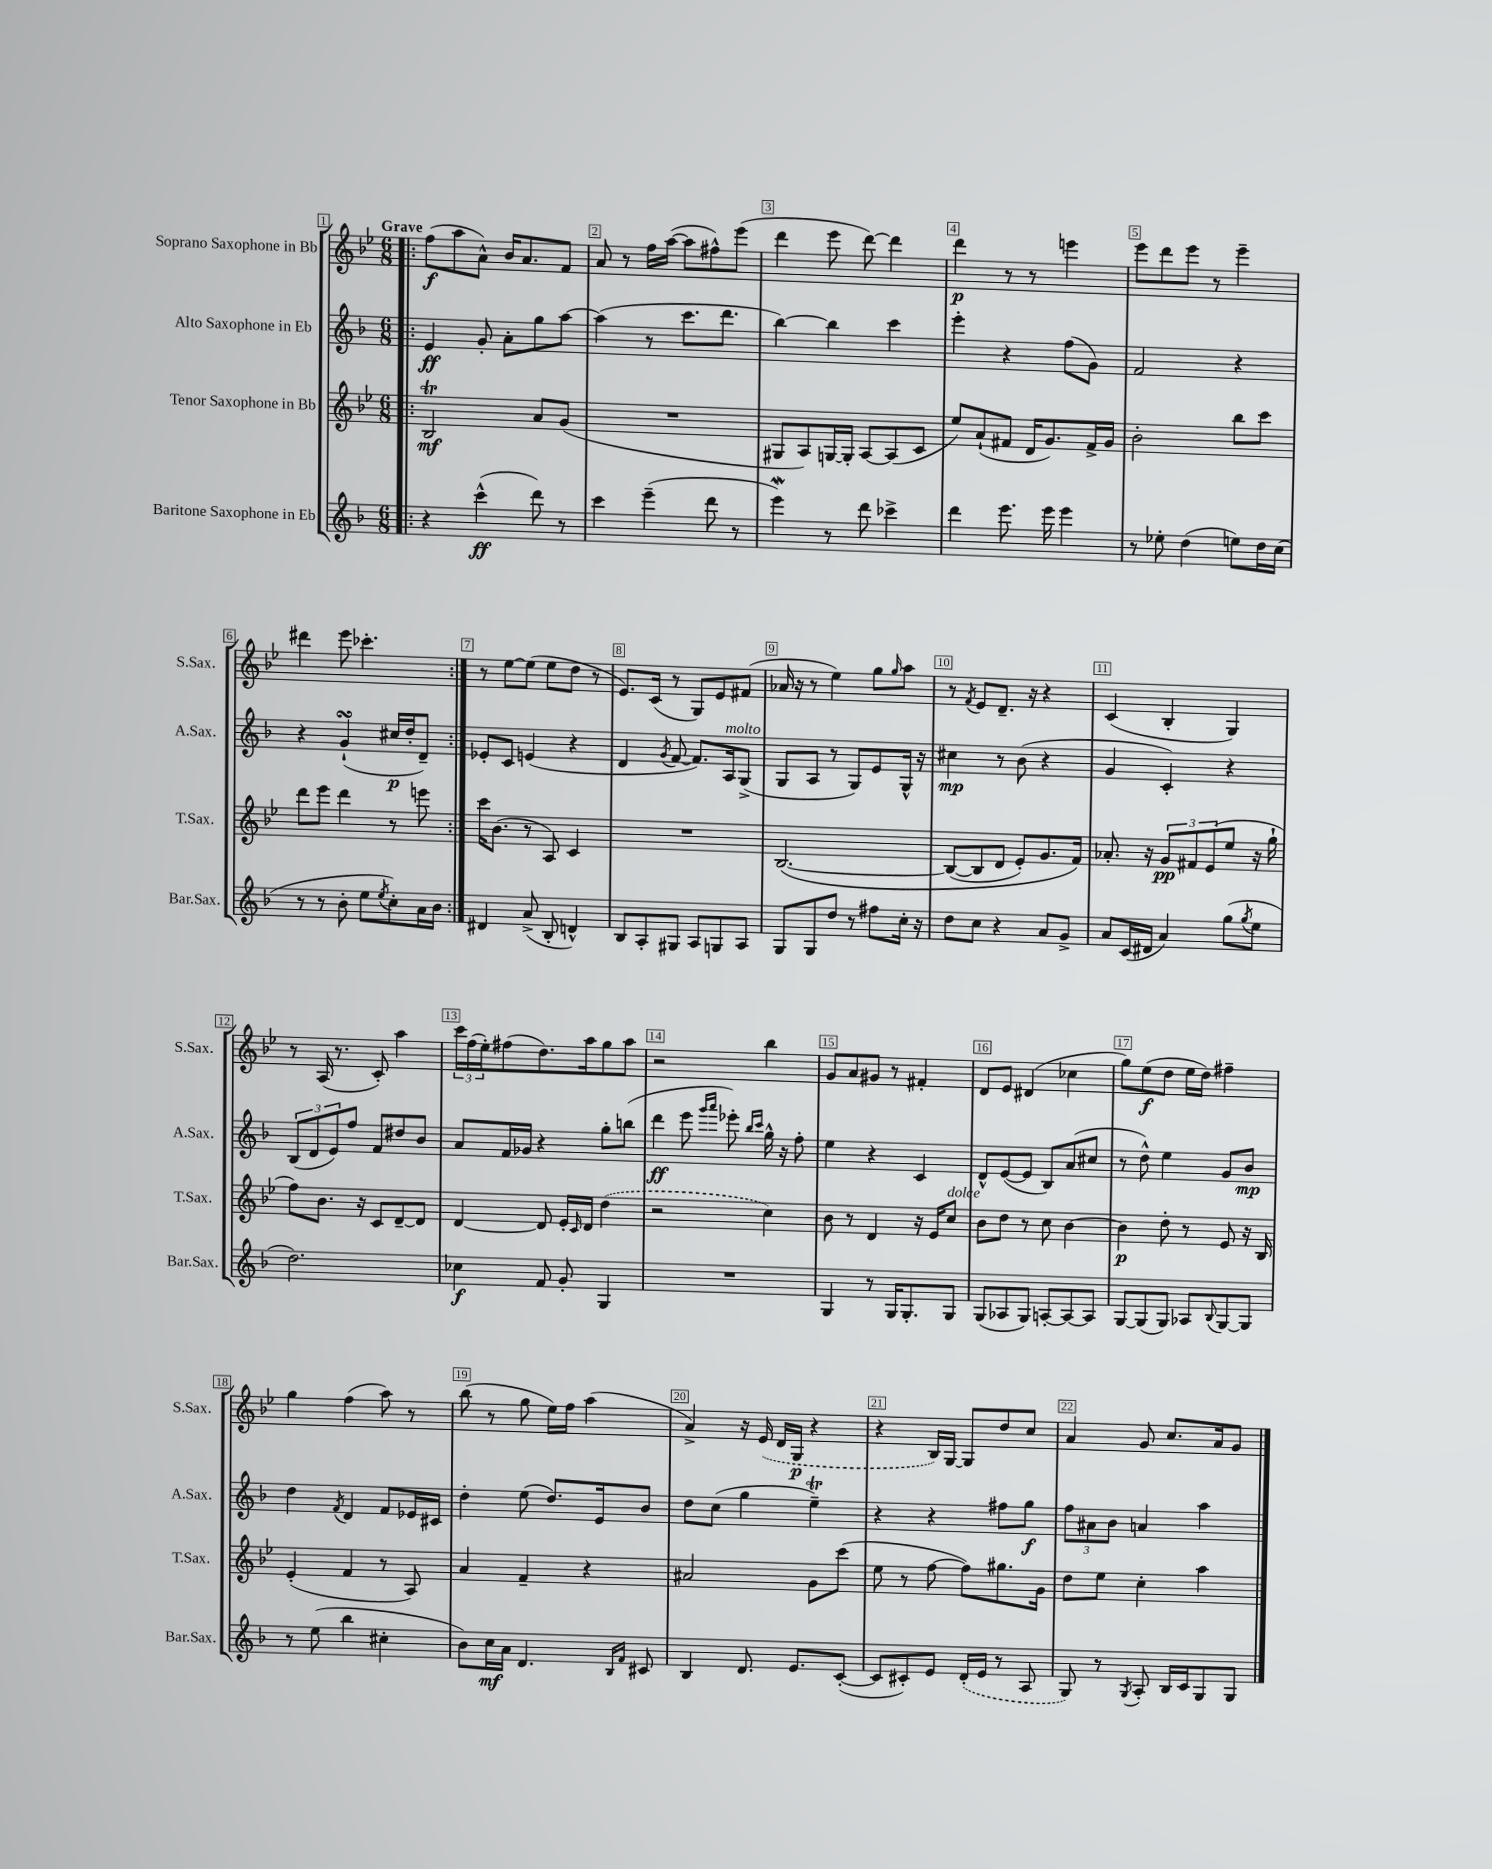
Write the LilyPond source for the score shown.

<<
\new StaffGroup <<
\new Staff = "s0" \with { instrumentName = "Soprano Saxophone in Bb" shortInstrumentName = "S.Sax." } {
    \clef treble \key bes \major \numericTimeSignature \time 6/8 \tempo "Grave"
    \repeat volta 2 { \bar ".|:" f''8\f( a''8 a'8-^) bes'16 a'8. f'8 |
    a'8 r8 f''16 a''16~( a''8 fis''8-^) ees'''8( |
    d'''4 ees'''8 d'''8~) d'''4 |
    d'''4\p r8 r8 e'''4 |
    ees'''8 d'''8 ees'''8 r8 ees'''4-- |
    dis'''4 ees'''8 ces'''4.-. | }
    r8 ees''8~ ees''8( ees''8 d''8 r8 |
    ees'8.) c'16( r8 g8) ees'8 fis'8( |
    aes'16 r16 r8 ees''4) g''8 \grace { g''16 } a''8 |
    r8 \acciaccatura { f'8 } ees'8 d'8.-- r16 r4 |
    c'4( bes4-. g4) |
    r8 a16( r8. c'8-.) a''4 |
    \tuplet 3/2 { c'''16 f''16( ees''16-.) } fis''8( d''8.) a''16 g''8 a''8 |
    r2 bes''4 |
    g'8 a'8 gis'8 r8 fis'4-. |
    d'8 ees'8 dis'4( ces''4 |
    g''8) ees''8\f( d''8 ees''16 d''16) fis''4-- |
    g''4 f''4( a''8) r8 |
    bes''8( r8 g''8 ees''16) f''16 a''4( |
    a'4->) r16 \once \slurDashed ees'16( d'16 g16\p r4 |
    r4 bes16) g16~ g8 d''8 c''8 |
    a'4 g'8 c''8. a'16 g'8 \bar "|." |
}
\new Staff = "s1" \with { instrumentName = "Alto Saxophone in Eb" shortInstrumentName = "A.Sax." } {
    \clef treble \key f \major \numericTimeSignature \time 6/8
    \repeat volta 2 { \bar ".|:" e'4\ff g'8-. a'8-. g''8 a''8~ |
    a''4( r8 c'''8. d'''8. |
    bes''4~) bes''4 c'''4 |
    e'''4-. r4 f''8( g'8) |
    f'2 r4 |
    r4 g'4-!\turn( cis''16\p d''16-. d'8--) | }
    ees'8-. c'8 e'4( r4 |
    d'4 \acciaccatura { g'8 } f'8~ f'8.) a16^\markup { \italic "molto" } g8->( |
    g8 a8 r8 g8) e'8 g16-^ r16 |
    cis''4\mp r8 bes'8( r4 |
    g'4 c'4-.) r4 |
    \tuplet 3/2 { bes8( d'8 e'8) } f''8 f'8 dis''8 bes'8 |
    a'8 f'16 ges'16 r4 g''8-. b''8( |
    d'''4\ff e'''8 \grace { g'''16 a'''16 } ees'''8-.) \grace { bes''16 c'''16 } g''16-^ r16 f''8-. |
    e''4 r4 c'4 |
    d'8-^ e'8~( e'8 bes8) a'8( cis''8 |
    r8 d''8-^) e''4 g'8 bes'8\mp |
    d''4 \acciaccatura { f'8 } d'4 f'8 ees'16 cis'16 |
    d''4-. e''8( d''8.) e'16 bes'8 |
    d''8 c''8( g''4 e''4--\trill) |
    r4 r4 fis''8 g''8\f |
    \tuplet 3/2 { f''8 ais'8 bes'8 } a'4 a''4 \bar "|." |
}
\new Staff = "s2" \with { instrumentName = "Tenor Saxophone in Bb" shortInstrumentName = "T.Sax." } {
    \clef treble \key bes \major \numericTimeSignature \time 6/8
    \repeat volta 2 { \bar ".|:" bes2\trill\mf a'8 g'8( |
    R2. |
    gis8 a8) g16~ g16-. a8~ a8( c'8 |
    ees''8) a'8-!( fis'8 d'16 g'8.) fis'16-> g'16 |
    bes'2-. bes''8 c'''8 |
    d'''8 ees'''8 d'''4 r8 e'''8 | }
    c'''16 bes'8.( r8 a8) c'4 |
    R2. |
    bes2.~\( |
    bes8~( bes8 d'8 ees'8-.) g'8. f'16\) |
    aes'8.-. r16 \tuplet 3/2 { g'8\pp fis'8 ees'8( } ees''8 r16 g''16-! |
    f''8) bes'8. r16 c'8 d'8~-- d'8 |
    d'4~ d'8 ees'16-. \grace { c'16 } d'16 \once \slurDashed d''4( |
    r2 c''4) |
    bes'8 r8 d'4 r16 ees'16 c''8^\markup { \italic "dolce" } |
    bes'8 d''8 r8 c''8 bes'4~ |
    bes'4\p d''8-. r8 ees'8 r16 bes16 |
    ees'4-.( f'4 r8 a8) |
    a'4 f'4-- r4 |
    ais'2 g'8 c'''8( |
    ees''8 r8 f''8~ f''8) gis''8. g'16 |
    d''8 ees''8 c''4-. a''4 \bar "|." |
}
\new Staff = "s3" \with { instrumentName = "Baritone Saxophone in Eb" shortInstrumentName = "Bar.Sax." } {
    \clef treble \key f \major \numericTimeSignature \time 6/8
    \repeat volta 2 { \bar ".|:" r4 c'''4-^\ff( d'''8) r8 |
    c'''4 e'''4--( d'''8 r8 |
    e'''4\mordent) r8 d'''8 ces'''4-> |
    d'''4 e'''8. e'''16 e'''4 |
    r8 ees''8-. d''4( e''8) d''16 c''16( |
    r8 r8 bes'8-. e''8 \acciaccatura { e''8 } c''8-.) a'16 bes'16 | }
    dis'4 a'8->( bes8-. d'4-^) |
    bes8 a8-. gis8 a8 g8 a8 |
    g8 g8 d''8 r8 fis''8 c''16-. r16 |
    d''8 c''8 r4 a'8 g'8-> |
    a'8 c'16( dis'16 a'4) g''8( \acciaccatura { g''8 } e''8 |
    d''2.) |
    ces''4\f f'8 g'8-. g4 |
    R2. |
    g4 r8 g16 g8.-. g8 |
    g8( aes8 g8) a8~-. a8~ a8 |
    g8~ g8( g8) aes8 \appoggiatura { bes8 } g8~ g8 |
    r8 e''8( bes''4 cis''4-. |
    bes'8) c''16\mf a'16 d'4. \grace { bes16 f'16 } cis'8 |
    bes4 d'8. e'8. c'8~-.( |
    c'8 cis'8-.) e'8 \once \slurDashed d'16-.( e'16 r8 a8 |
    g8) r8 \acciaccatura { g8 } a8-. bes16 c'16 g8 g8 \bar "|." |
}
>>
>>
\layout { \context { \Score \override BarNumber.break-visibility = ##(#f #t #t) barNumberVisibility = #all-bar-numbers-visible \override BarNumber.stencil = #(make-stencil-boxer 0.1 0.3 ly:text-interface::print) } }
